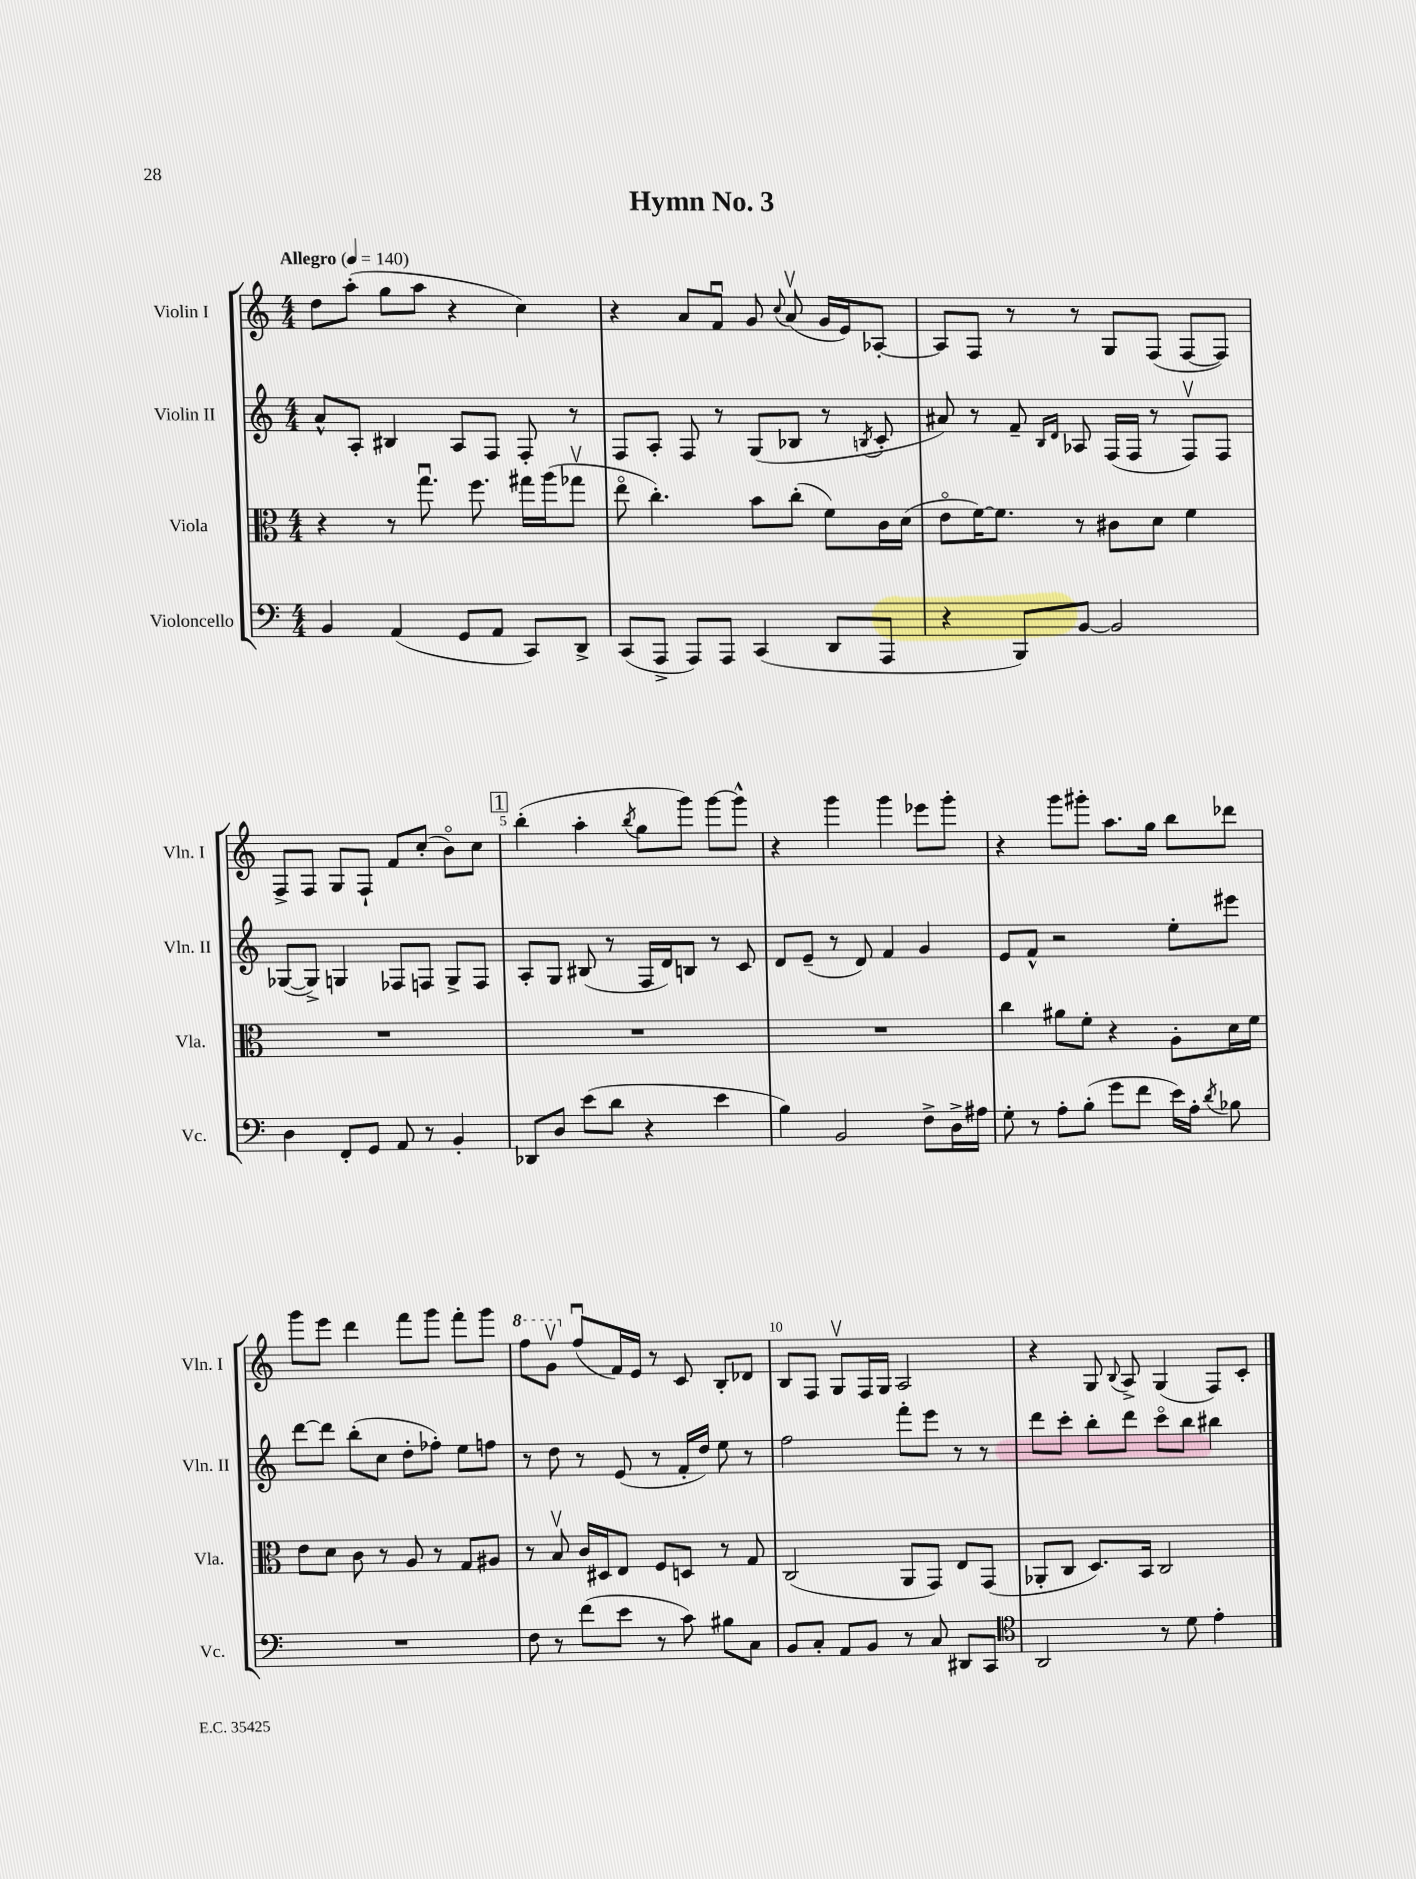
\header { title = "Hymn No. 3" }
<<
\new StaffGroup <<
\new Staff = "s0" \with { instrumentName = "Violin I" shortInstrumentName = "Vln. I" } {
    \clef treble \key c \major \numericTimeSignature \time 4/4 \tempo "Allegro" 4 = 140
    \autoBeamOff d''8[ a''8]-.( g''8[ a''8] r4 c''4) |
    r4 a'8[ f'8]\downbow g'8 \appoggiatura { c''8 } a'8\upbow( g'16[ e'16) aes8]~-. |
    aes8[ f8] r8 r8 g8[ f8]( f8[~ f8]) |
    f8[-> f8] g8[ f8]-! f'8[ c''8]-.( b'8[\flageolet) c''8] |
    \mark \markup { \box "1" } b''4-.( a''4-. \acciaccatura { b''8 } g''8[ g'''8]) g'''8[~ g'''8]-^ |
    r4 g'''4 g'''4 ees'''8[ g'''8]-. |
    r4 g'''8[ gis'''8]-. a''8.[ g''16] b''8[ des'''8] |
    g'''8[ e'''8] d'''4 f'''8[ g'''8] f'''8[-. g'''8] |
    \ottava #1 f'''8[ g''8]\upbow \ottava #0 f''8[\downbow( f'16) e'16] r8 c'8 b8[-. des'8] |
    b8[ f8] g8[\upbow f16 g16] a2 |
    r4 g8 \appoggiatura { b8 } a8-> g4( f8[) c'8]-. \bar "|." |
}
\new Staff = "s1" \with { instrumentName = "Violin II" shortInstrumentName = "Vln. II" } {
    \clef treble \key c \major \numericTimeSignature \time 4/4
    \autoBeamOff a'8[-^ a8]-. bis4 a8[ f8] f8-. r8 |
    f8[ a8]-. f8 r8 g8[( bes8] r8 \acciaccatura { b8 } c'8-. |
    ais'8) r8 f'8-- \grace { b16[ d'16] } aes8 f16[( f16] r8 f8[\upbow) f8] |
    ges8[~( ges8]->) g4 fes8[ f8] g8[-> f8] |
    \mark \markup { \box "1" } a8[-. g8] bis8( r8 f16[ d'16) b8] r8 c'8 |
    d'8[ e'8]--( r8 d'8) f'4 g'4 |
    e'8[ f'8]-^ r2 e''8[-. eis'''8] |
    d'''8[~ d'''8] b''8[-.( c''8] d''8[-. fes''8]-.) e''8[ f''8] |
    r8 d''8 r8 e'8( r8 f'16[-. d''16]) e''8 r8 |
    f''2 f'''8[-. e'''8] r8 r8 |
    d'''8[ c'''8]-. b''8[-. d'''8] c'''8[\flageolet b''8] bis''4 \bar "|." |
}
\new Staff = "s2" \with { instrumentName = "Viola" shortInstrumentName = "Vla." } {
    \clef alto \key c \major \numericTimeSignature \time 4/4
    \autoBeamOff r4 r8 g''8.\downbow f''8. gis''16[ a''16( ges''8]\upbow |
    e''8\flageolet c''4.-.) b'8[ c''8]-.( f'8[) c'16 d'16]( |
    e'8[\flageolet f'16~) f'8.] r8 cis'8[ d'8] f'4 |
    R1 |
    \mark \markup { \box "1" } R1 |
    R1 |
    c''4 ais'8[ f'8]-. r4 a8[-. d'16 f'16] |
    e'8[ d'8] c'8 r8 a8 r8 g8[ ais8] |
    r8 b8\upbow c'16[ dis16 e8] f8[ d8] r8 g8 |
    c2( a,8[ g,8]) e8[ g,8]( |
    aes,8[-. c8] d8.[) b,16] c2 \bar "|." |
}
\new Staff = "s3" \with { instrumentName = "Violoncello" shortInstrumentName = "Vc." } {
    \clef bass \key c \major \numericTimeSignature \time 4/4
    \autoBeamOff b,4 a,4( g,8[ a,8] c,8[) d,8]-> |
    c,8[( a,,8]-> a,,8[) a,,8] c,4( d,8[ a,,8] |
    r4 b,,8[) b,8]~ b,2 |
    d4 f,8[-. g,8] a,8 r8 b,4-. |
    \mark \markup { \box "1" } des,8[ d8] e'8[( d'8] r4 e'4 |
    b4) b,2 f8[-> d16-> ais16] |
    g8-. r8 a8[-. b8]-.( g'8[ f'8] e'16[) a16]-. \acciaccatura { d'8 } bes8 |
    R1 |
    f8 r8 f'8[( e'8] r8 c'8) bis8[ c8] |
    b,8[ c8]-. a,8[ b,8] r8 c8 dis,8[ c,8] |
    \clef tenor a,2 r8 d'8 e'4-. \bar "|." |
}
>>
>>
\layout { \context { \Score \override BarNumber.break-visibility = ##(#f #t #t) barNumberVisibility = #(every-nth-bar-number-visible 5) } }
